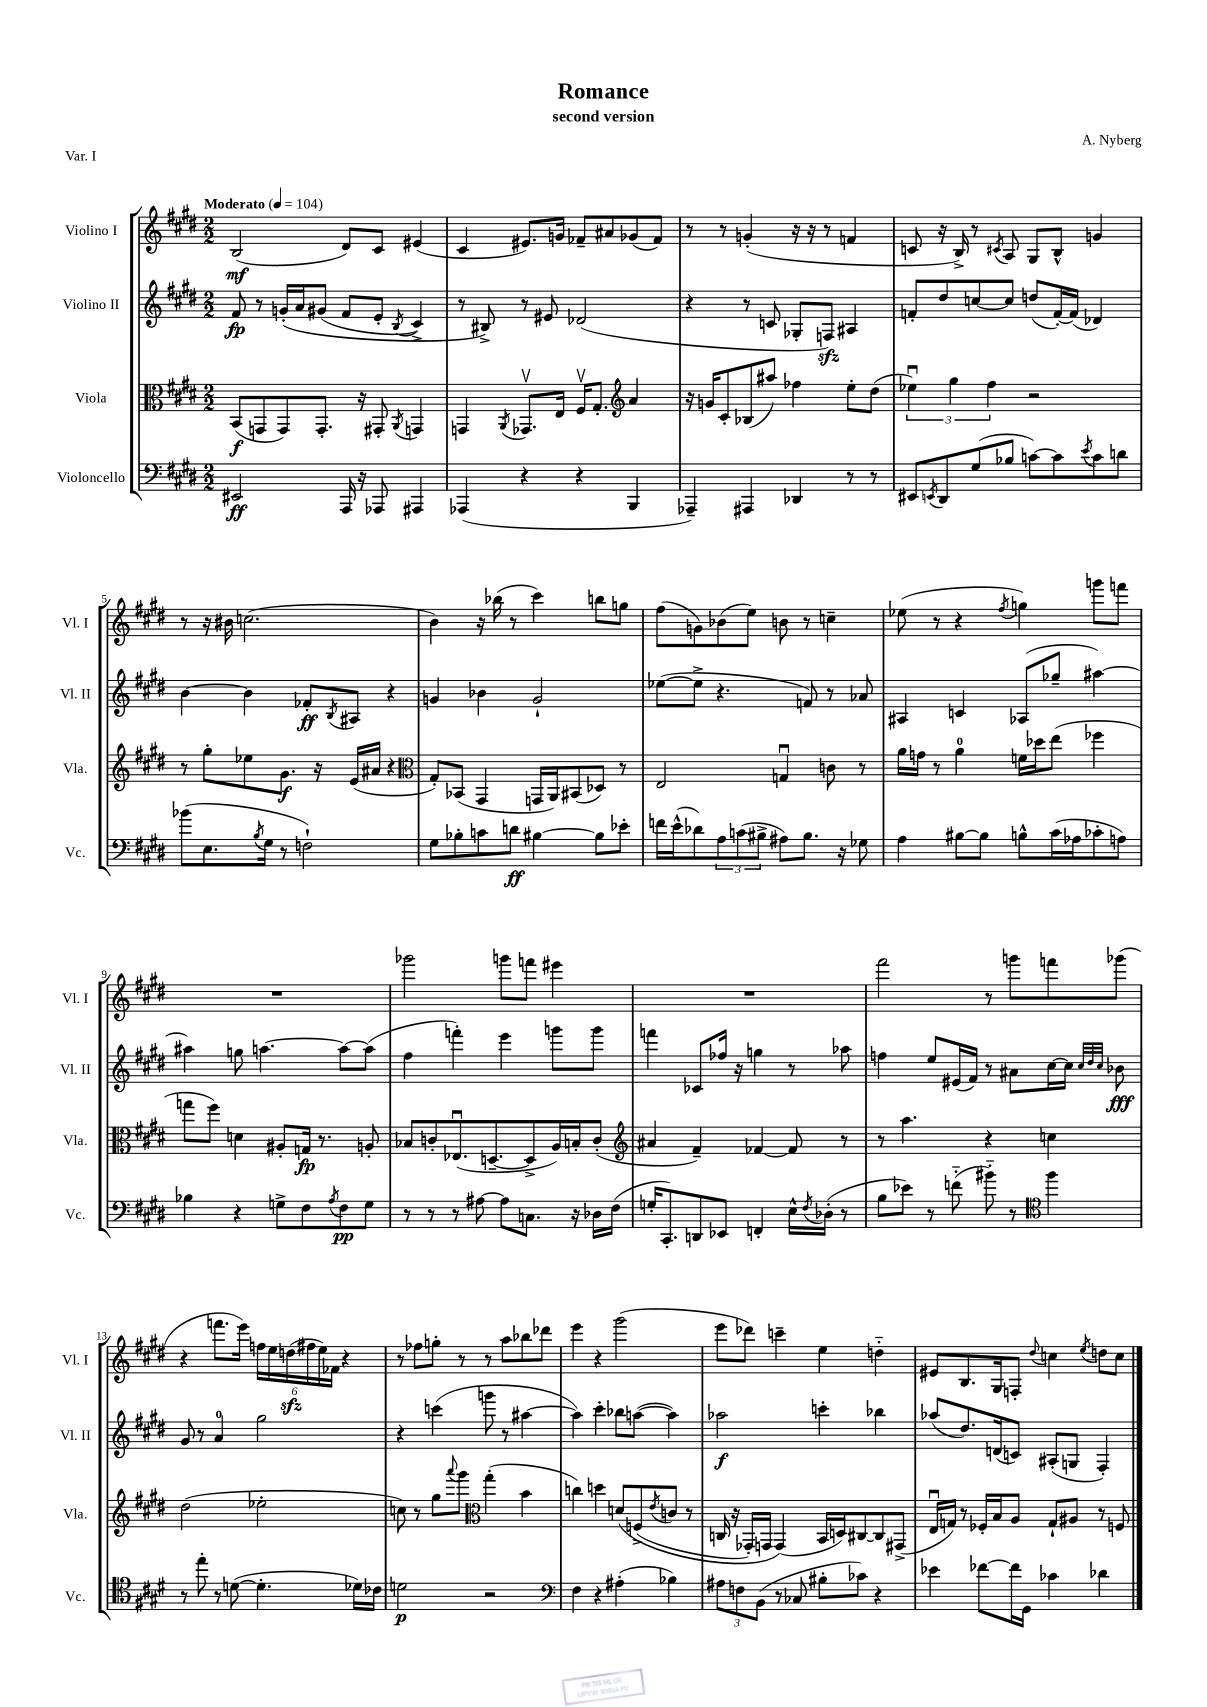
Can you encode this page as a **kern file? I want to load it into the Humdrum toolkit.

**kern	**kern	**kern	**kern
*staff4	*staff3	*staff2	*staff1
*clefF4	*clefC3	*clefG2	*clefG2
*k[f#c#g#d#]	*k[f#c#g#d#]	*k[f#c#g#d#]	*k[f#c#g#d#]
*M2/2	*M2/2	*M2/2	*M2/2
*MM104	*MM104	*MM104	*MM104
2EE#	(8BB	8f#	(2B
.	8GG	8r	.
.	8GG)	&(16g'	.
.	.	16a	.
.	8.GG'	(8g#	.
16AAA	.	8f#	8d#)
16r	16r	.	.
8AAA-	8GG#'	8e'	8c#
.	8qAA	8qB	.
4AAA#	4GG	4c#^)	(4e#
=	=	=	=
(4AAA-	4GG	8r	4c#
.	.	8B#^&)	.
.	8qAA	.	.
4r	8.GG-v	8r	8.e#)
.	.	8e#	.
.	16E	.	16g
4r	16F#v	(2d-	8f-~
.	8.G#'	.	.
.	.	.	8a#
*	*clefG2	*	*
4BBB	4a	.	(8g-
.	.	.	8f-)
=	=	=	=
4AAA-~)	16r	4r	8r
.	16g	.	.
.	8c#'	.	8r
4AAA#	(8B-	8r	(4g'
.	8aa#)	8c	.
4DD-	4ff-	8G-'	16r
.	.	.	16r
.	.	8F)	8r
8r	8ee'	4A#	4f
8r	(8dd#	.	.
=	=	=	=
8EE#	6ee-u)	8f'	8c
8qEE	.	.	.
8DD#	.	8dd#	16r
.	6gg#	.	.
.	.	.	16B^)
(8G#	.	[8cc	8r
.	6ff#	.	.
.	.	.	8qc#
8B-	.	8cc]	8A
[8c)	2r	(8dd	8G#
8c]	.	[16f')	8B^^
.	.	(16f]	.
8qe	.	.	.
8c	.	4d-)	4g
8d	.	.	.
=	=	=	=
(8b-	8r	[4b	8r
8.E	8gg#'	.	16r
.	.	.	16b#
.	8ee-	4b]	(2.cc
8qB	.	.	.
16G#	.	.	.
8r	8.g#	.	.
2F`)	.	8f-'	.
.	16r	.	.
.	.	8qB	.
.	(16e	8A#	.
.	16a#	.	.
.	4r	4r	.
=	=	=	=
*	*clefC3	*	*
8G#	8G#')	4g	4b)
8B-'	(8BB-	.	.
8c	4GG#	4b-	16r
.	.	.	(16bb-
8d	.	.	8r
[4B#	16GG	2g`	4ccc#)
.	16AA)	.	.
.	(8BB#	.	.
8B#]	8D-)	.	8bb
8e-'	8r	.	8gg
=	=	=	=
16f	2E	([8ee-	(8ff#
(16e^^	.	.	.
8d-)	.	8ee-^]	8g)
12A	.	4.r	(8b-
(12c	.	.	.
.	.	.	8ee)
12B#^	.	.	.
8A#)	4Gu	.	8b
8.B#	.	8f)	8r
.	8c	8r	4cc~
16r	.	.	.
8G-	8r	8a-	.
=	=	=	=
4A	16a	4A#	(8ee-
.	16g	.	.
.	8r	.	8r
[8B#	4a	4c	4r
8B#]	.	.	.
.	.	.	8qff#
8B^^	16f	(8A-	4gg)
.	16dd-	.	.
(16c#	(8ee	8gg-~	.
16A-	.	.	.
8c-'	4ff-	[4aa#)	8ggg
8A)	.	.	8fff
=	=	=	=
4B-	8gg	4aa#]	1r
.	8ff#)	.	.
4r	4d	8gg	.
.	.	[4.aa	.
8G^	8A#'	.	.
8F#	16G	.	.
.	8.r	.	.
8qA	.	.	.
8F#	.	8aa_	.
8G	8A'	(8aa]	.
=	=	=	=
8r	8B-	4ff#	2ggg-
8r	8c'	.	.
8r	(8.E-u	4fff')	.
[8A#	.	.	.
.	[8.D~	.	.
8A#]	.	4eee	8ggg
8.C	8D^]	.	8fff
.	16A)	8ggg	4eee#
16r	16B'	.	.
16D-	(8c'	8ggg	.
(16F#	.	.	.
=	=	=	=
*	*clefG2	*	*
16G'	4a#	4fff	1r
8.CC#')	.	.	.
8DD	4f#~)	8c-	.
8EE-	.	16ff-	.
.	.	16r	.
4FF'	[4f-	4gg	.
16E^^	8f-]	8r	.
8qF#	.	.	.
(16D-'	.	.	.
8r	8r	8aa-	.
=	=	=	=
8B	8r	4ff	2fff#
8e-)	4.aa	.	.
8r	.	8ee	.
(8f'~	.	(16e#	.
.	.	16f#)	.
8b#'~)	4r	8r	8r
8r	.	8a#	8ggg
*clefC4	*	*	*
4ff#	4cc	[16cc#	8fff
.	.	16cc#]	.
.	.	32qqcc#	.
.	.	32qqdd#	.
.	.	32qqcc#	.
.	.	8b-	(8ggg-
=	=	=	=
8r	(2dd#	8g#	4r
8ee'	.	8r	.
8r	.	4a	8.fff
([8d	.	.	.
.	.	.	16eee)
4.d']	2ee-'	2gg#	24ff
.	.	.	24ee
.	.	.	(24dd
.	.	.	24ff#
.	.	.	24ee)
.	.	.	24f-
.	.	.	4r
16d-)	.	.	.
16c-	.	.	.
=	=	=	=
2d	8cc)	4r	8r
.	8r	.	8ff-
.	8gg#	(4ccc	8gg'
.	8qqaaa	.	.
.	8ggg#	.	8r
*	*clefC3	*	*
2r	(4gg#'	8ggg	8r
.	.	8r	8aa
.	4b	[4aa#	8bb-
.	.	.	8ddd-
=	=	=	=
*clefF4	*	*	*
4F#	4cc)	4aa#])	4eee
4r	4dd	4ccc#'	4r
(4A#'	&(8d	8bb-	(2ggg#
.	(8F^	([8aa	.
.	8qe	.	.
4B-)	8c	4aa])	.
.	8r	.	.
=	=	=	=
12A#	16C	2aa-	8eee
.	16r	.	.
12F	.	.	.
.	16GG-')	.	8ddd-)
(12BB	.	.	.
.	16GG	.	.
8r	(4GG&)	.	4ccc~
8C-	.	.	.
8B#'	16BB	4ccc'	4ee
.	16D)	.	.
8c-)	[8C#	.	.
4r	8C#]	4bb-	4dd'~
.	(8GG#^	.	.
=	=	=	=
4e-	16Eu	(8aa-	8e#
.	16G)	.	.
.	8r	8.dd#)	8.B
[8f-	16F-'	.	.
.	16B	(16d	16G#
16f-]	8A	8c)	8F'
16GG#	.	.	.
.	.	.	8qqdd#
4c-	8G`	(8A#'	4cc
.	8A#	8G	.
.	.	.	8qee
4d-	8r	4F#')	8dd
.	8F	.	8cc
==	==	==	==
*-	*-	*-	*-
